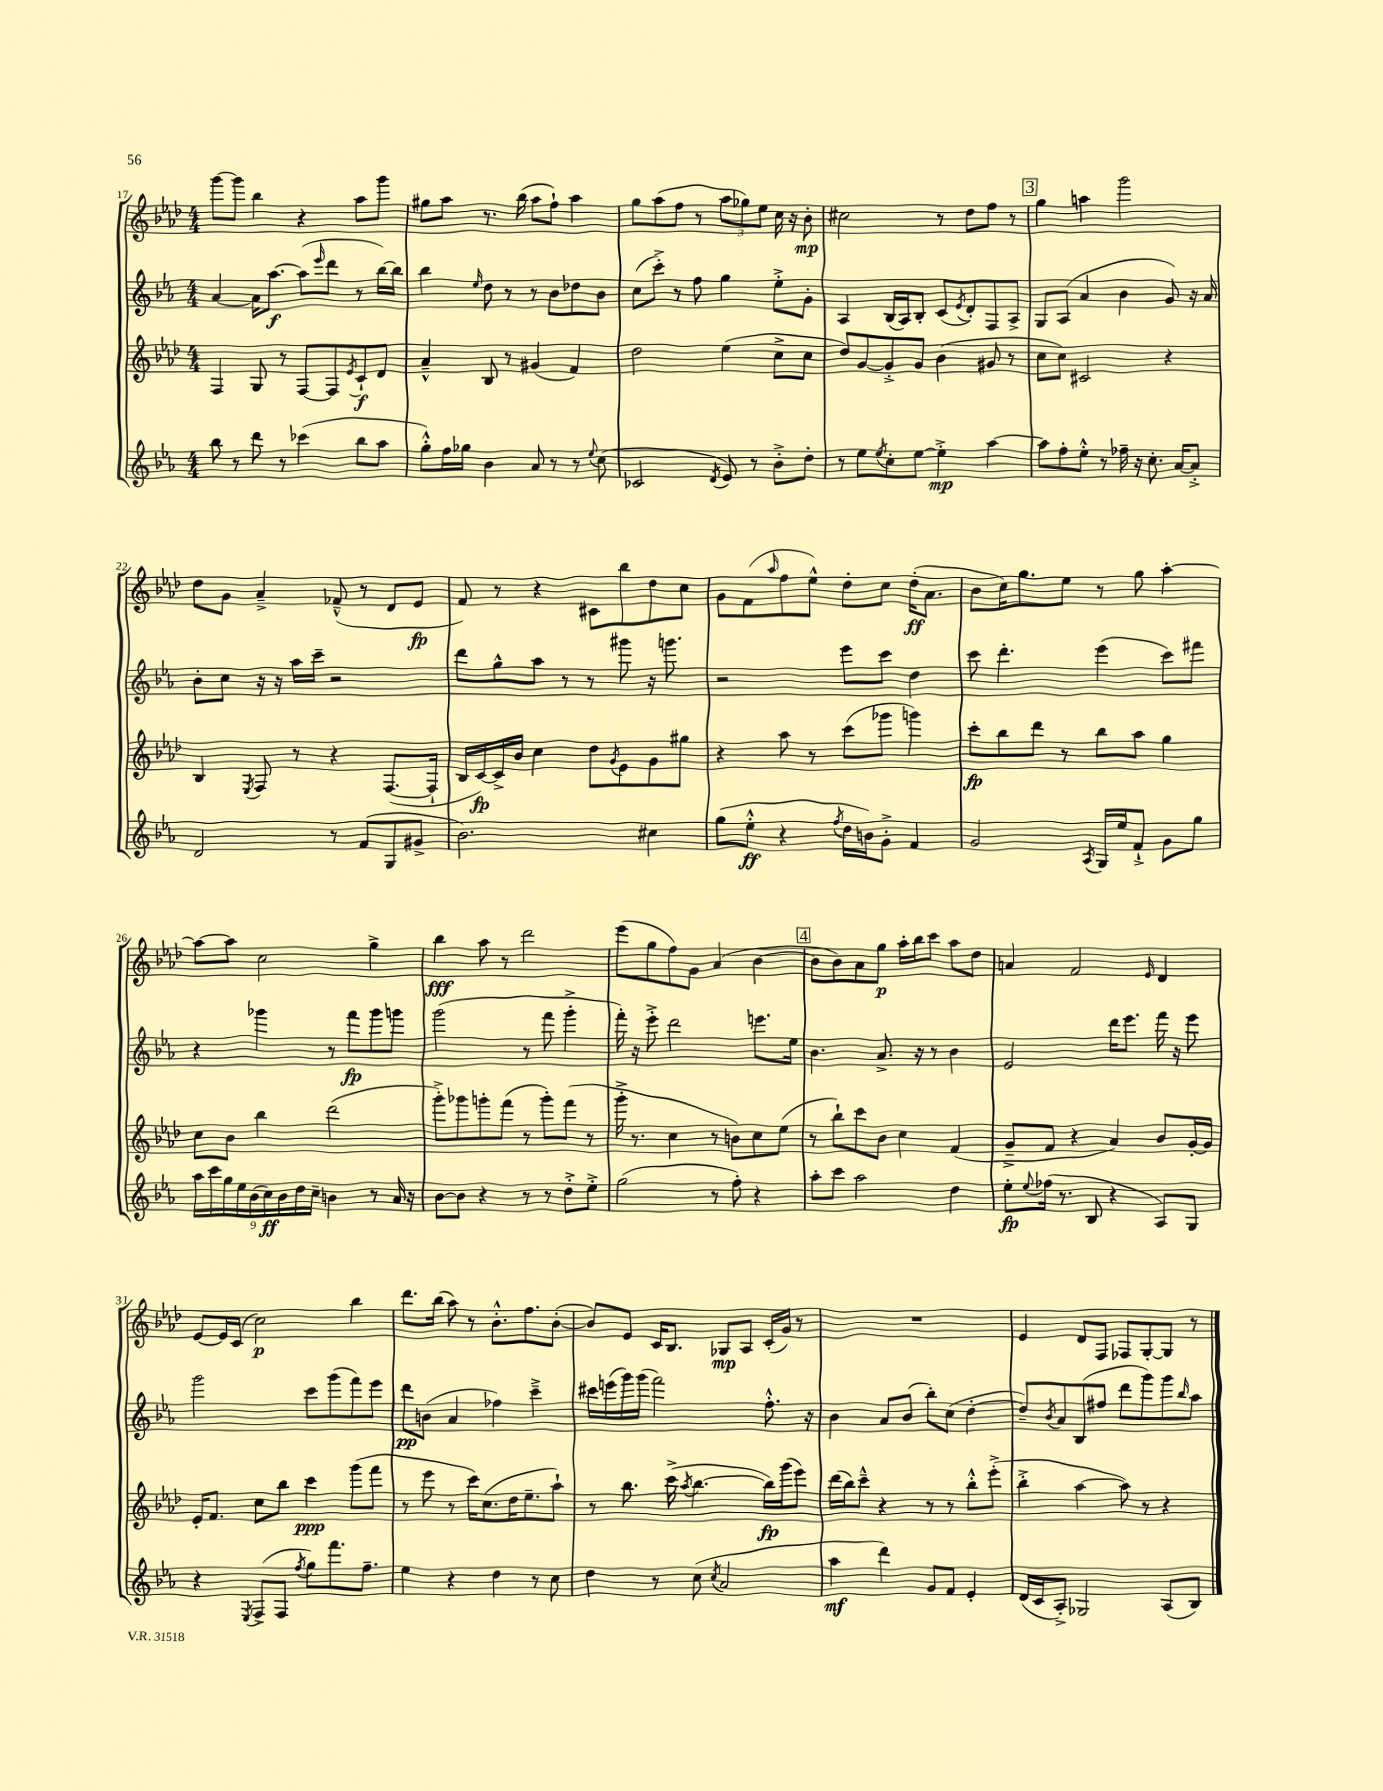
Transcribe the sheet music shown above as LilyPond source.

<<
\new StaffGroup <<
\new Staff = "s0" {
    \clef treble \key aes \major \numericTimeSignature \time 4/4
    g'''8~ g'''8 bes''4 r4 aes''8 g'''8 |
    gis''8 aes''8 r8. bes''16( aes''8 f''8-!) aes''4 |
    g''8 aes''8( f''8 r8 \tuplet 3/2 { aes''8 ges''8) ees''8 } c''16 r16 bes'8-.\mp |
    cis''2 r8 des''8 f''8 r8 |
    \mark \markup { \box "3" } g''4 a''4 g'''2 |
    des''8 g'8 aes'4---> fes'8---^( r8 des'8 ees'8\fp |
    f'8) r8 r4 cis'8 bes''8 des''8 c''8 |
    g'8 f'8( \grace { aes''16 } f''8 ees''8-^) des''8-. c''8 des''16-.\ff( aes'8. |
    bes'8 c''16) g''8. ees''8 r8 g''8 aes''4~-. |
    aes''8~ aes''8 c''2 g''4-> |
    bes''4\fff aes''8 r8 des'''2 |
    ees'''8( g''8 f''8) g'8 aes'4( bes'4~ |
    \mark \markup { \box "4" } bes'8 bes'8) aes'8 g''8\p aes''16-. bes''16 c'''8 aes''8 des''8 |
    a'4 f'2 \grace { ees'16 } des'4 |
    ees'8~ ees'16 c'16( c''2\p) bes''4 |
    des'''8. bes''16( aes''8) r8 bes'8.-.-^ f''8. bes'8~-.( |
    bes'8) ees'8 c'16 bes8. ges8\mp aes8 c'16-.( g'16) r8 |
    R1 |
    ees'4 des'8 f8 fes8 g8~-. g8 r8 \bar "|." |
}
\new Staff = "s1" {
    \clef treble \key ees \major \numericTimeSignature \time 4/4
    aes'4~ aes'16 aes''8.~\f aes''8( \grace { ees'''16 } d'''8 r8 bes''16~) bes''16 |
    bes''4 \grace { ees''16 } d''8 r8 r8 bes'8 des''8 bes'8 |
    c''8( c'''8-.->) r8 f''8 g''4 ees''8-.-> g'8-. |
    aes4 bes16( aes16) bes8-. c'8( \acciaccatura { ees'8 } d'8-.) f8 aes8-> |
    \mark \markup { \box "3" } g8 aes8( aes'4 bes'4 g'8) r16 aes'16 |
    bes'8-. c''8 r16 r16 aes''16 c'''16-- r2 |
    d'''8 g''8-^ aes''8 r8 r8 gis'''8 r16 g'''8. |
    r2 ees'''8 c'''8 d''4 |
    c'''8 d'''4.-. ees'''4( c'''8) fis'''8 |
    r4 ges'''4 r8 f'''8\fp ges'''8 g'''8 |
    g'''2( r8 f'''8 g'''4-.-> |
    f'''16-.) r16 ees'''8-.-> d'''2 e'''8. ees''16 |
    \mark \markup { \box "4" } bes'4. aes'8.-> r16 r8 bes'4 |
    ees'2 d'''16 ees'''8. f'''16 r16 ees'''8 |
    g'''2 c'''8 g'''8( f'''8) ees'''8 |
    d'''8\pp b'8( aes'4 fes''4) c'''4---> |
    cis'''16 e'''16( g'''16) g'''16( f'''2) f''8.-.-^ r16 |
    bes'4 aes'8 bes'8( bes''8-.) c''8( d''4~-. |
    d''8--) \acciaccatura { bes'8 } aes'8 bes8( fis''8 d'''8 g'''8) g'''8 \grace { bes''16 } aes''8 \bar "|." |
}
\new Staff = "s2" {
    \clef treble \key aes \major \numericTimeSignature \time 4/4
    f4 g8 r8 f8~ f8 \acciaccatura { ees'8 } c'8-!\f des'8 |
    aes'4---^ bes8 r8 gis'4( f'4) |
    des''2 ees''4( c''8-> c''8 |
    des''8) g'8~ g'8-.-> g'8 bes'4( gis'8 r8 |
    \mark \markup { \box "3" } c''8 c''8) cis'2 r4 |
    bes4 \acciaccatura { ees8 } f8 r8 r4 f8.~( f16-! |
    bes16 c'16~\fp) c'16-> bes'16 c''4 des''8 \acciaccatura { g'8 } ees'8 g'8 gis''8 |
    r4 aes''8 r8 c'''8( ges'''8 g'''4) |
    c'''8-.\fp bes''8 des'''8 r8 bes''8 aes''8 g''4 |
    c''8 bes'8 bes''4 des'''2( |
    g'''8-.->) ges'''8 g'''8-. f'''8( r8 g'''8-.) f'''8( r8 |
    g'''16-.-> r8. c''4 r8 b'8) c''8 ees''8( |
    \mark \markup { \box "4" } r8 bes''8-!) c'''8 bes'8 c''4 f'4( |
    g'8---> f'8 r4 aes'4) bes'8 g'16~-. g'16 |
    ees'16-. f'8. c''8 bes''8 c'''4\ppp g'''8( f'''8 |
    r8 ees'''8 r8 c'''16) c''8.( des''16 ees''8.-- aes''8-!) |
    r8 bes''8. c'''16->( \acciaccatura { aes''8 } bes''4.~ bes''16\fp) g'''16( ees'''8) |
    des'''16( bes''16) c'''8---^ r4 r8 r8 bes''8-.-^ ees'''8-.->( |
    bes''4-.-> aes''4~ aes''8) r8 r4 \bar "|." |
}
\new Staff = "s3" {
    \clef treble \key ees \major \numericTimeSignature \time 4/4
    bes''8 r8 d'''8 r8 ces'''4( bes''8 aes''8 |
    g''8-.-^) f''16 ges''16 bes'4 aes'8 r8 r8 \appoggiatura { ees''8 } c''8( |
    ces'2 \acciaccatura { d'8 } ees'8) r8 bes'8-.-> d''8-. |
    r8 ees''8 \acciaccatura { ees''8 } c''8-. ees''8~ ees''4-.->\mp aes''4~ |
    \mark \markup { \box "3" } aes''8 f''8-. ees''8-.-^ r8 fes''16-- r16 c''8.-. aes'16~ aes'8-.-> |
    d'2 r8 f'8( g8 gis'8-> |
    bes'2.) cis''4 |
    g''8( ees''8-.-^\ff r4 \acciaccatura { f''8 } d''16 b'16) g'8-.-> f'4 |
    g'2 \acciaccatura { aes8 } g16 ees''16 f'8-!-> g'8 g''8 |
    \tuplet 9/8 { aes''16 c'''16 g''16 ees''16 bes'16( c''16\ff) bes'16 d''16 c''16-- } b'4 r8 aes'16 r16 |
    bes'8~ bes'8 r4 r8 r8 d''8-.-> ees''8-.-> |
    g''2( r8 f''8-.) r4 |
    \mark \markup { \box "4" } aes''8-. c'''8 aes''2 d''4 |
    ees''8-.\fp \appoggiatura { ees''8 } fes''16( r8. bes8 r4 aes8) g8 |
    r4 \acciaccatura { ees8 } f8->( f8 \acciaccatura { f''8 } g''8) f'''8. f''8.-- |
    ees''4 r4 d''4 r8 c''8 |
    d''4 r8 c''8( \acciaccatura { c''8 } aes'2 |
    aes''4\mf d'''4) g'8 f'8 ees'4-. |
    d'16( c'16 aes8-.->) ges2 aes8( bes8) \bar "|." |
}
>>
>>
\layout { \context { \Score currentBarNumber = #17 } }
